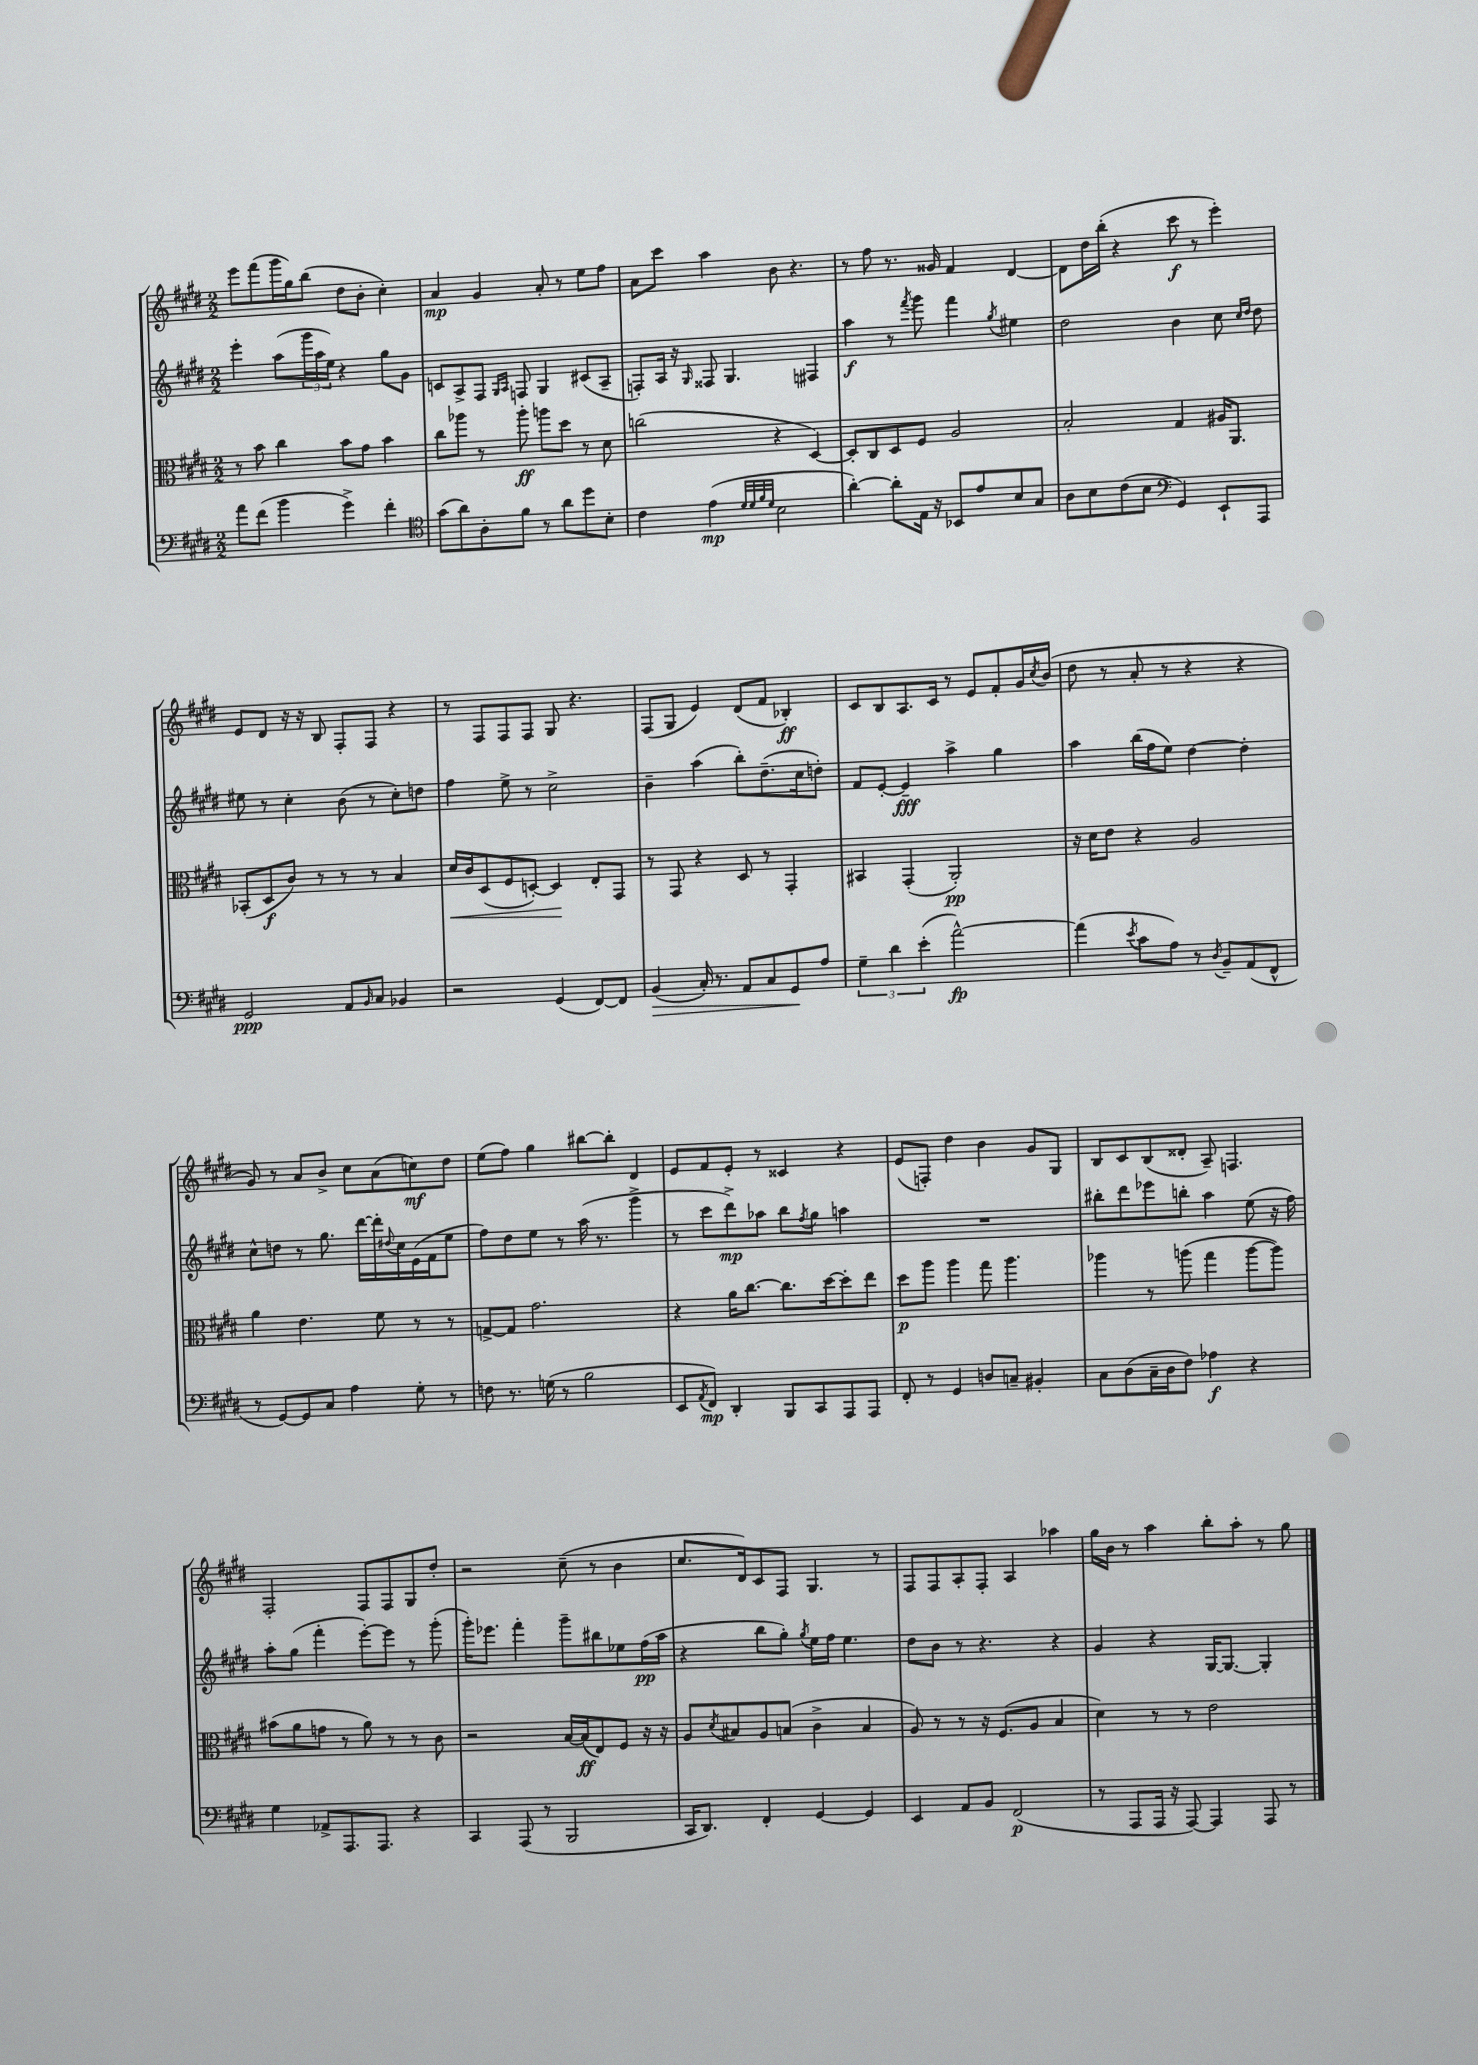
<<
\new StaffGroup <<
\new Staff = "s0" {
    \clef treble \key e \major \numericTimeSignature \time 2/2
    e'''8 fis'''8( gis'''16 gis''16) b''8( dis''8 b'8-. cis''4-.) |
    a'4\mp gis'4 a'8-. r8 e''8 fis''8 |
    a'8 cis'''8 a''4 b'8 r4. |
    r8 fis''8 r8. gisis'16 fis'4 dis'4~ |
    dis'8 dis''16 b''16-.( r4 cis'''8\f r8 e'''4-.) |
    e'8 dis'8 r16 r16 b8 fis8-. fis8 r4 |
    r8 fis8 fis8 fis8 gis8 r4. |
    fis8( gis8 e'4) dis'8( fis'8 bes4-.\ff) |
    cis'8 b8 a8. cis'16 r8 e'8 fis'8-. gis'16 \acciaccatura { cis''8 } b'16( |
    dis''8 r8 a'8-. r8 r4 r4 |
    gis'8) r8 a'8 b'8-> cis''8 a'8( c''8\mf) dis''8 |
    e''8( fis''8) gis''4 bis''8~ bis''8-. dis'4 |
    e'8 fis'8 e'8-. r8 cisis'4 r4 |
    e'8( f8-.) dis''4 b'4 gis'8 gis8 |
    b8 cis'8 b8( disis'8-. a8--) f4. |
    fis2-. fis8 fis8 gis8 dis''8-. |
    r2 cis''8--( r8 b'4 |
    cis''8. dis'16) cis'8 fis8 gis4. r8 |
    fis8 fis8 a8-. fis8-. a4 aes''4 |
    gis''16 b'16 r8 a''4 b''8-. a''8-. r8 gis''8 \bar "|." |
}
\new Staff = "s1" {
    \clef treble \key e \major \numericTimeSignature \time 2/2
    e'''4-. a''8( \tuplet 3/2 { gis'''16 a''16 e''16) } r4 gis''8 gis'8 |
    c'8 a8-> fis8 \grace { gis16 a16 } f8 gis4 cis'8( a8-- |
    f8-.) a16 r16 \grace { gis16 } fisis8 gis4. fis4 |
    a''4\f r8 \acciaccatura { fis'''8 } gis'''8 fis'''4 \acciaccatura { gis''8 } eis''4 |
    dis''2 b'4 cis''8 \grace { cis''16 dis''16 } dis''8 |
    eis''8 r8 cis''4-. b'8( r8 cis''8-.) d''8 |
    fis''4 e''8-> r8 cis''2-> |
    b'4-- a''4( b''8-.) dis''8.--( cis''16 d''8-.) |
    fis'8 e'8~-. e'4--\fff a''4-> gis''4 |
    a''4 b''16( fis''16 e''8) dis''4~ dis''4-. |
    cis''8-^ d''8 r8 gis''8. dis'''16~ dis'''16-. \appoggiatura { dis''8 } cis''16 e'16( fis'16 e''8 |
    fis''8) dis''8 e''8 r8 a''16( r8. gis'''4-> |
    r8 cis'''8 dis'''8->\mp) aes''8 b''8 \acciaccatura { fis''8 } gis''8 a''4 |
    R1 |
    bis''8-. dis'''8 ees'''8 b''8-. a''4 e''8( r16 fis''16) |
    a''8-. gis''8( fis'''4-. e'''8~-.) e'''8 r8 gis'''8-.( |
    gis'''16-.) ees'''8. fis'''4-. gis'''8-- bis''8 ees''8 fis''16\pp( a''16 |
    r4 b''8 gis''8-.) \acciaccatura { gis''8 } e''16 fis''16 e''4. |
    dis''8 b'8 r8 r4. r4 |
    gis'4 r4 gis16~ gis8.~ gis4-. \bar "|." |
}
\new Staff = "s2" {
    \clef alto \key e \major \numericTimeSignature \time 2/2
    r8 b'8 cis''4 b'8 gis'8 b'4 |
    cis''8 aes''8 r8 aes''8-.\ff a''8 dis''8 r8 dis'8 |
    c''2( r4 dis4~) |
    dis8-. cis8 dis8 fis8 a2 |
    b2-. gis4 ais16 a,8. |
    bes,8-.( dis8\f cis'8) r8 r8 r8 b4 |
    dis'16\< cis'16 dis8( fis8 d8~-.) d4\! e8-. gis,8 |
    r8 gis,8 r4 dis8 r8 gis,4-. |
    bis,4 gis,4-.( a,2-.\pp) |
    r16 dis'16 e'8 r4 a2 |
    a'4 e'4. fis'8 r8 r8 |
    g8~-> g8 gis'2. |
    r4 a'16 cis''8.~ cis''8. dis''16~ dis''8-. e''8 |
    dis''8\p a''8 a''4 gis''8 a''4. |
    aes''4 r8 a''8( gis''4 a''8~ a''8) |
    bis'8( a'8 g'8 r8 a'8) r8 r8 cis'8 |
    r2 b16~ b16\ff( e8) fis8 r16 r16 |
    a8 \acciaccatura { dis'8 } bis8 a8 b8( cis'4-> b4 |
    a8) r8 r8 r16 fis8.( a8 b4 |
    dis'4) r8 r8 e'2 \bar "|." |
}
\new Staff = "s3" {
    \clef bass \key e \major \numericTimeSignature \time 2/2
    a'8 fis'8( b'4 gis'4->) fis'4-. |
    \clef tenor gis'8( a'8) a8-. fis'8 r8 a'8 dis''8 b8-. |
    cis'4 e'4\mp( \grace { dis'32 dis'32 fis'32 dis'32 } b2 |
    a'4~-.) a'8-. e16 r16 bes,8 e'8 b8 gis8 |
    a8 b8 cis'8( b8 \clef bass gis,4) e,8-! a,,8 |
    gis,2\ppp a,8 \grace { b,16 } cis8 bes,4 |
    r2 gis,4( fis,8~) fis,8 |
    b,4\>( cis16-.) r8. a,8 cis8 gis,8\! a8 |
    \tuplet 3/2 { gis4-- dis'4 e'4-.( } a'2~-^\fp) |
    a'4( \acciaccatura { e'8 } cis'8 a8) r8 \acciaccatura { dis8 } b,8-- a,8( fis,8-^ |
    r8 gis,8~) gis,8 cis8 a4 gis8-. r8 |
    f8 r8. g16( r8 b2 |
    e,8 \acciaccatura { a,8 } fis,8\mp) dis,4-. b,,8 cis,8 a,,8 a,,8 |
    fis,8-. r8 gis,4 d8 c8-- bis,4-. |
    cis8 dis8( cis16-- dis16 fis8) aes4\f r4 |
    gis4 aes,8-> a,,8. a,,8. r4 |
    cis,4 a,,8( r8 b,,2 |
    cis,16 dis,8.) fis,4-. gis,4~ gis,4 |
    e,4 a,8 b,8 fis,2\p( |
    r8 a,,8 a,,16 r16 a,,8~) a,,4 a,,8 r8 \bar "|." |
}
>>
>>
\layout { \context { \Score \remove "Bar_number_engraver" } }
